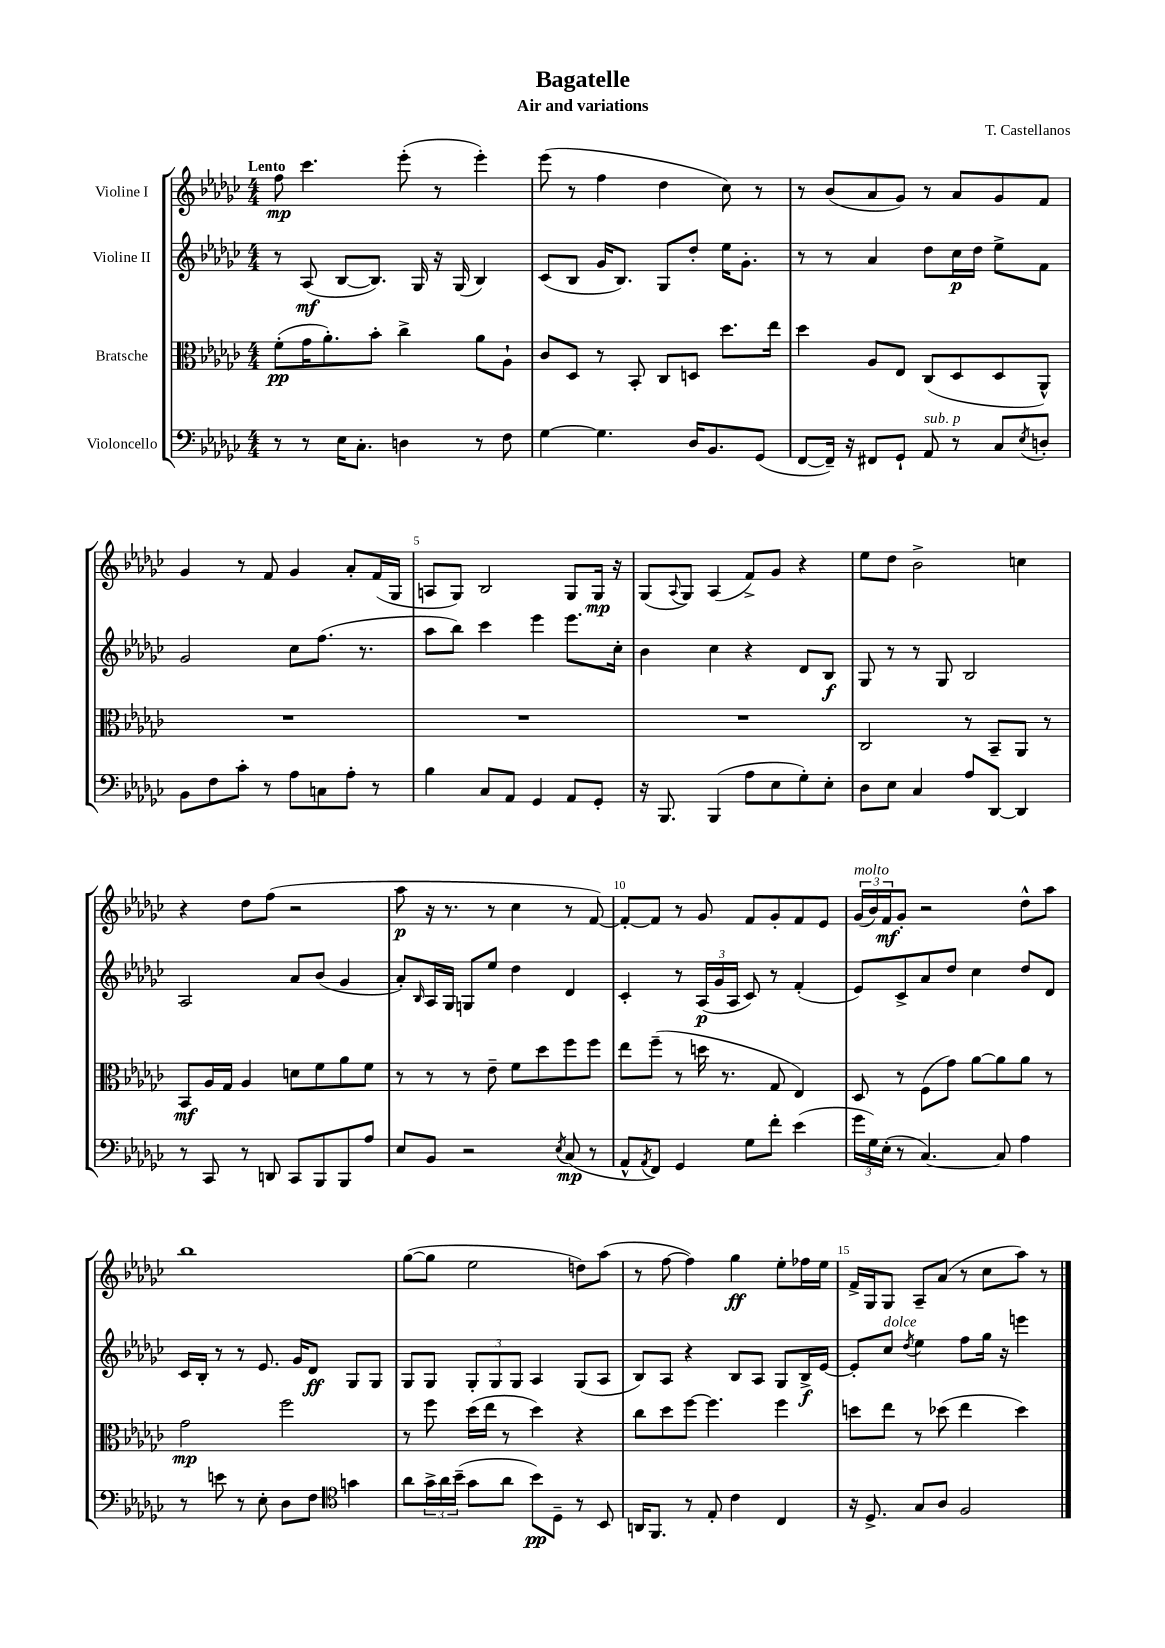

**kern	**kern	**kern	**kern
*staff4	*staff3	*staff2	*staff1
*clefF4	*clefC3	*clefG2	*clefG2
*k[b-e-a-d-g-c-]	*k[b-e-a-d-g-c-]	*k[b-e-a-d-g-c-]	*k[b-e-a-d-g-c-]
*M4/4	*M4/4	*M4/4	*M4/4
8r	(8f'\L	8r	8ff\
8r	16g-\K	(8A-/	4.ccc-\
.	8.a-'\)	.	.
16E-\LK	.	[8B-/L	.
8.C-'\J	.	.	.
.	8b-'\J	8.B-/]J)	.
4D\	4cc-^\	.	(8eee-'\
.	.	16G-/	.
.	.	16r	8r
.	.	(16G-/	.
8r	8a-\L	4B-/)	4eee-'\)
8F\	8A-`\J	.	.
=	=	=	=
[4G-\	8c-/L	(8c-/L	(8eee-\
.	8D-/J	8B-/J	8r
4.G-\]	8r	16g-/LK	4ff\
.	.	8.B-/J)	.
.	8BB-'/	.	.
.	8C-/L	8G-/L	4dd-\
16D-/LK	8D/J	8dd-'/J	.
8.BB-/	.	.	.
.	8.dd-\L	16ee-\LK	8cc-\)
.	.	8.g-'\J	.
(8GG-/J	.	.	8r
.	16ee-\Jk	.	.
=	=	=	=
[8FF/L	4dd-\	8r	8r
16FF~/]Jk)	.	8r	(8b-/L
16r	.	.	.
8FF#/L	8A-/L	4a-/	8a-/
8GG-`/J	8E-/J	.	8g-/J)
8AA-/	(8C-/L	8dd-\L	8r
8r	8D-/	16cc-\L	8a-/L
.	.	16dd-\JJ	.
8C-/L	8D-/	8ee-^\L	8g-/
8qE-/	.	.	.
8D'/J	8AA-^^/J)	8f\J	8f/J
=	=	=	=
8BB-\L	1r	2g-/	4g-/
8F\	.	.	.
8c-'\J	.	.	8r
8r	.	.	8f/
8A-\L	.	8cc-\L	4g-/
8C\	.	(8.ff\J	.
8A-'\J	.	.	8a-'/L
.	.	8.r	.
8r	.	.	(16f/L
.	.	.	16G-/JJ
=	=	=	=
4B-\	1r	8aa-\L	8A/L
.	.	8bb-\J)	8G-/J)
8C-/L	.	4ccc-\	2B-/
8AA-/J	.	.	.
4GG-/	.	4eee-\	.
8AA-/L	.	8.eee-\L	8G-/L
8GG-'/J	.	.	16G-/Jk
.	.	16cc-'\Jk	16r
=	=	=	=
16r	1r	4b-\	(8G-/L
8.BBB-/	.	.	.
.	.	.	8qqA-/
.	.	.	8G-/J)
(4BBB-/	.	4cc-\	(4A-/
8A-\L	.	4r	8f^/L)
8E-\	.	.	8g-/J
8G-'\)	.	8d-/L	4r
8E-'\J	.	8B-/J	.
=	=	=	=
8D-\L	2C-/	8G-/	8ee-\L
8E-\J	.	8r	8dd-\J
4C-/	.	8r	2b-^\
.	.	8G-/	.
8A-/L	8r	2B-/	.
[8DD-/J	8BB-~/L	.	.
4DD-/]	8AA-/J	.	4cc\
.	8r	.	.
=	=	=	=
8r	8BB-/L	2A-/	4r
8CC-/	16A-/L	.	.
.	16G-/JJ	.	.
8r	4A-/	.	8dd-\L
8DD/	.	.	(8ff\J
8CC-/L	8d\L	8a-/L	2r
8BBB-/	8f\	(8b-/J	.
8BBB-/	8a-\	4g-/	.
8A-/J	8f\J	.	.
=	=	=	=
8E-/L	8r	8a-'/L)	8aa-\
.	.	16qqB-/	.
8BB-/J	8r	16A-/L	16r
.	.	16G-/JJ	8.r
2r	8r	8G/L	.
.	8e-~\	8ee-/J	8r
.	8f\L	4dd-\	4cc-\
.	8dd-\	.	.
8qE-/	.	.	.
(8C-/	8ff\	4d-/	8r
8r	8ff\J	.	[8f/)
=	=	=	=
8AA-^^/L	8ee-\L	4c-'/	8f'/_L
8qAA-/	.	.	.
8FF/J)	(8ff~\J	.	8f/]J
4GG-/	8r	8r	8r
.	16dd\	(24A-/LL	8g-/
.	.	24g-/	.
.	8.r	.	.
.	.	24A-/JJ	.
8G-\L	.	8c-/)	8f/L
8f'\J	8G-/	8r	8g-'/
(4e-\	4E-/)	(4f'/	8f/
.	.	.	8e-/J
=	=	=	=
24g-\LL	8D-/	8e-/L)	(24g-/LL
24G-\)	.	.	24b-/)
(24E-'\JJ	.	.	24f/J
8r	8r	8c-^/	8g-'/J
[4.C-/)	(8F\L	8a-/	2r
.	8g-\J)	8dd-/J	.
.	[8a-\L	4cc-\	.
8C-/]	8a-\]	.	.
4A-\	8a-\J	8dd-/L	8dd-^^\L
.	8r	8d-/J	8aa-\J
=	=	=	=
8r	2g-\	16c-/LL	1bb-
.	.	16B-'/JJ	.
8e\	.	8r	.
8r	.	8r	.
8E-'\	.	8.e-/	.
8D-\L	2ff\	.	.
.	.	16g-/LK	.
8F\J	.	8d-/J	.
*clefC4	*	*	*
4g\	.	8G-/L	.
.	.	8G-/J	.
=	=	=	=
8a-\L	8r	8G-/L	([8gg-\L
24g-^\L	8ff\	8G-/J	8gg-\]J
24a-\	.	.	.
(24b-~\JJ	.	.	.
8g-\L	(16dd-\LL	12G-'/L	2ee-\
.	16ee-\JJ	.	.
.	.	12G-/	.
8a-\J	8r	.	.
.	.	12G-/J	.
8b-\L)	4dd-\)	4A-/	.
8D-~\J	.	.	.
8r	4r	(8G-/L	8dd\L)
8BB-/	.	8A-/J	(8aa-\J
=	=	=	=
16AA/LK	8cc-\L	8B-/L)	8r
8.FF/J	.	.	.
.	8dd-\	8A-/J	[8ff\
8r	[8ff\J	4r	4ff\])
8E-'/	4.ff\]	.	.
4c-\	.	8B-/L	4gg-\
.	.	8A-/J	.
4C-/	4ff\	8G-/L	8ee-'\L
.	.	16B-^/L	16ff-\L
.	.	[16e-/JJ	16ee-\JJ
=	=	=	=
16r	8dd\L	8e-'/]L	16f^/LL
8.D-^/	.	.	16G-/J
.	8ee-\J	8cc-/J	8G-/J
.	.	8qdd-/	.
8G-/L	8r	4ee-\	8A-~/L
8A-/J	(8dd-\	.	(8a-/J
2F/	4ee-\	8ff\L	8r
.	.	16gg-\Jk	8cc-\L
.	.	16r	.
.	4dd-\)	4eee\	8aa-\J)
.	.	.	8r
==	==	==	==
*-	*-	*-	*-
